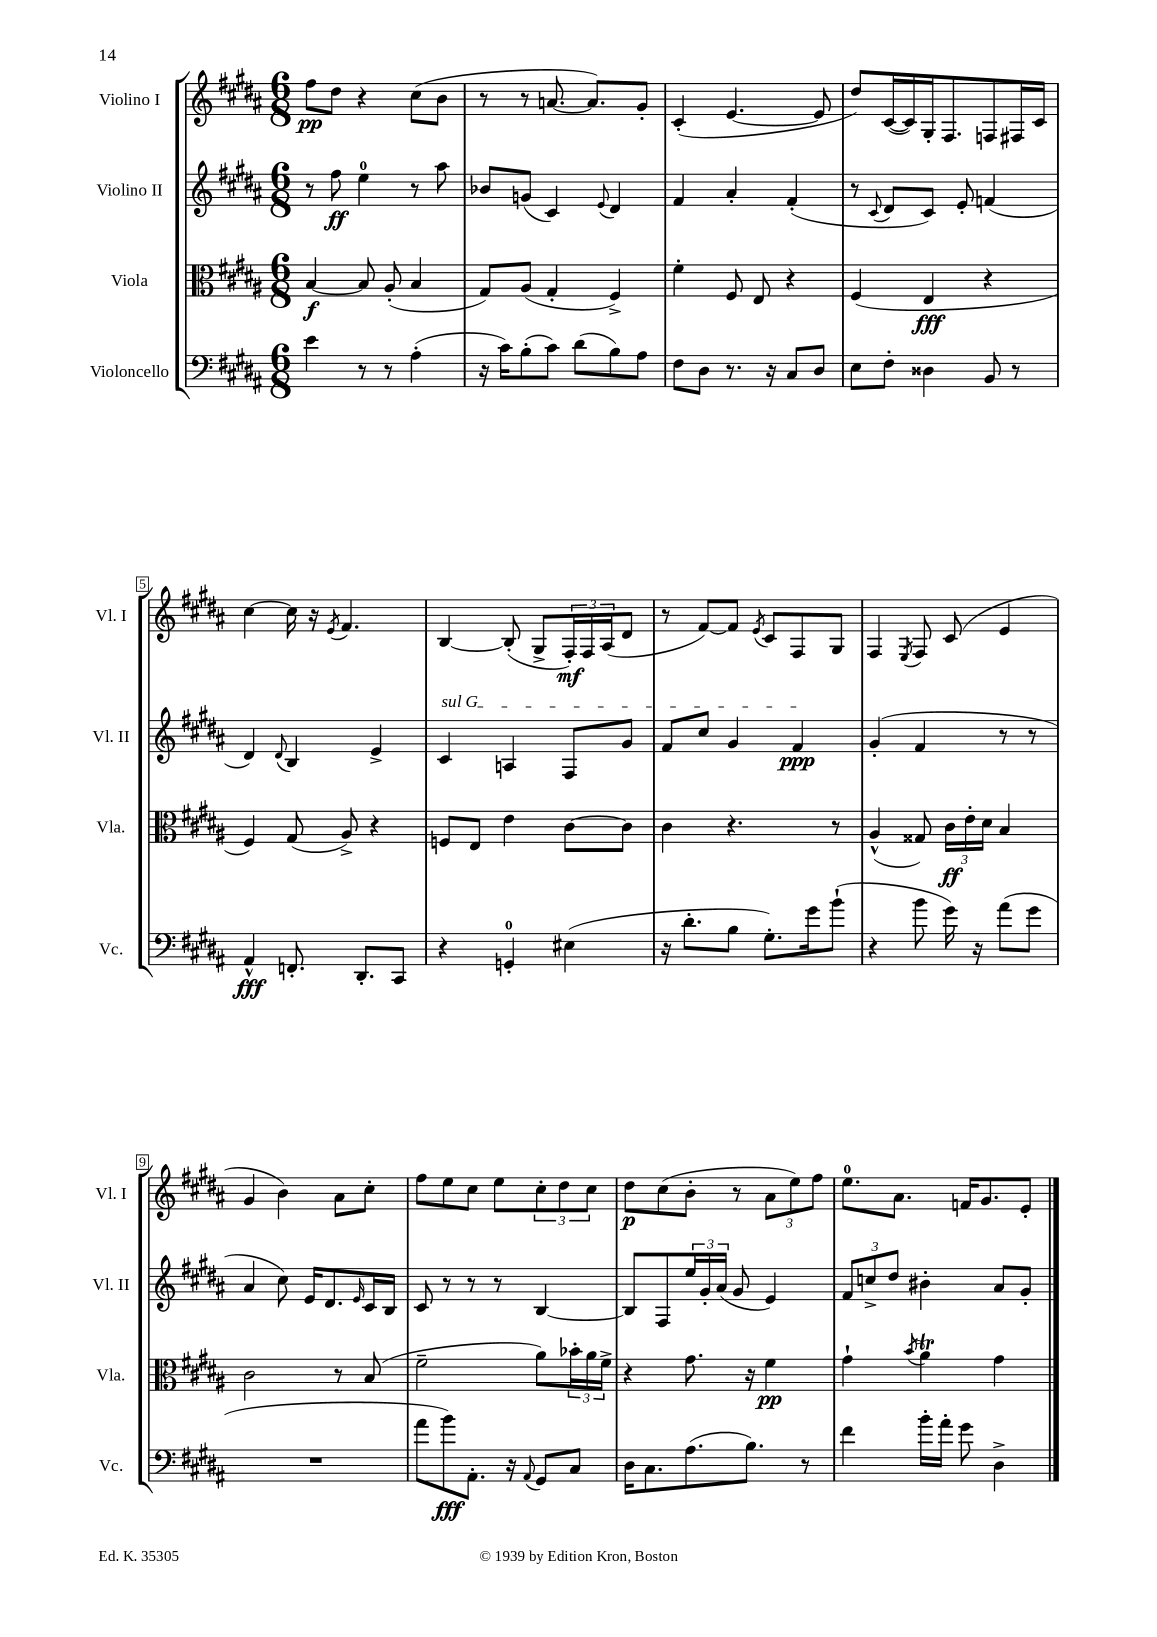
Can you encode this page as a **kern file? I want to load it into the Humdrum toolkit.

**kern	**dynam	**kern	**dynam	**kern	**dynam	**kern	**dynam
*part4	*part4	*part3	*part3	*part2	*part2	*part1	*part1
*staff4	*staff4	*staff3	*staff3	*staff2	*staff2	*staff1	*staff1
*I"Violoncello	*	*I"Viola	*	*I"Violino II	*	*I"Violino I	*
*I'Vc.	*	*I'Vla.	*	*I'Vl. II	*	*I'Vl. I	*
*clefF4	*	*clefC3	*	*clefG2	*	*clefG2	*
*k[f#c#g#d#a#]	*	*k[f#c#g#d#a#]	*	*k[f#c#g#d#a#]	*	*k[f#c#g#d#a#]	*
*M6/8	*	*M6/8	*	*M6/8	*	*M6/8	*
=1	=1	=1	=1	=1	=1	=1	=1
4e\	.	[4B/	f	8r	.	8ff#\L	pp
.	.	.	.	8ff#\	ff	8dd#\J	.
8r	.	8B/]	.	4ee\	.	4r	.
8r	.	(8A#'/	.	.	.	.	.
(4A#'\	.	4B/	.	8r	.	(8cc#\L	.
.	.	.	.	8aa#\	.	8b\J	.
=2	=2	=2	=2	=2	=2	=2	=2
16r	.	8G#/L)	.	8b-X/L	.	8r	.
16c#\KL)	.	.	.	.	.	.	.
(8B'\	.	(8A#/J	.	(8gn/J	.	8r	.
8c#\J)	.	4G#'/	.	4c#/)	.	[8.an/	.
(8d#\L	.	.	.	.	.	.	.
.	.	.	.	.	.	8.a/L])	.
.	.	.	.	8qqe/	.	.	.
8B\)	.	4F#^/)	.	4d#/	.	.	.
8A#\J	.	.	.	.	.	8g#'/J	.
=3	=3	=3	=3	=3	=3	=3	=3
8F#\L	.	4f#'\	.	4f#/	.	(4c#'/	.
8D#\J	.	.	.	.	.	.	.
8.r	.	8F#/	.	4a#'/	.	[4.e/	.
.	.	8E/	.	.	.	.	.
16r	.	.	.	.	.	.	.
8C#/L	.	4r	.	(4f#'/	.	.	.
8D#/J	.	.	.	.	.	8e/]	.
=4	=4	=4	=4	=4	=4	=4	=4
8E\L	.	(4F#/	.	8r	.	8dd#/L)	.
.	.	.	.	8qqc#/	.	.	.
8F#'\J	.	.	.	8d#/L	.	([16c#/L	.
.	.	.	.	.	.	16c#/])	.
4D##X\	.	4E/	fff	8c#/J)	.	16G#'/J	.
.	.	.	.	.	.	8.F#/	.
.	.	.	.	8e'/	.	.	.
8BB/	.	4r	.	(4fn/	.	8Fn/	.
8r	.	.	.	.	.	16F#X/L	.
.	.	.	.	.	.	16c#/JJ	.
!!LO:LB:g=z
=5	=5	=5	=5	=5	=5	=5	=5
4AA#^^/	fff	4F#/)	.	4d#/)	.	[4cc#\	.
.	.	.	.	8qqd#/	.	.	.
8.FFn'/	.	(8G#/	.	4B/	.	16cc#\]	.
.	.	.	.	.	.	16r	.
.	.	.	.	.	.	8qe/	.
.	.	8A#^/)	.	.	.	4.f#/	.
8.DD#'/L	.	.	.	.	.	.	.
.	.	4r	.	4e^/	.	.	.
8CC#/J	.	.	.	.	.	.	.
=6	=6	=6	=6	=6	=6	=6	=6
!	!	!	!	!LO:TX:a:i:t=sul G	!	!	!
4r	.	8Fn/L	.	4c#/	.	[4B/	.
.	.	8E/J	.	.	.	.	.
4GGn'/	.	4e\	.	4An/	.	(8B'/]	.
.	.	.	.	.	.	8G#^/L	.
(4E#X\	.	[8c#\L	.	8F#/L	.	24F#'/L)	mf
.	.	.	.	.	.	24F#/	.
.	.	.	.	.	.	(24A#/J	.
.	.	8c#\J]	.	8g#/J	.	8d#/J	.
=7	=7	=7	=7	=7	=7	=7	=7
16r	.	4c#\	.	8f#/L	.	8r	.
8.d#'\L	.	.	.	.	.	.	.
.	.	.	.	8cc#/J	.	[8f#/L)	.
8B\J	.	4.r	.	4g#/	.	8f#/J]	.
.	.	.	.	.	.	8qe/	.
8.G#'\L)	.	.	.	.	.	8c#/L	.
.	.	.	.	4f#/	ppp	8F#/	.
16g#\k	.	.	.	.	.	.	.
(8b`\J	.	8r	.	.	.	8G#/J	.
=8	=8	=8	=8	=8	=8	=8	=8
4r	.	(4A#^^/	.	(4g#'/	.	4F#/	.
.	.	.	.	.	.	8qE/	.
8b\	.	8G##X/)	.	4f#/	.	8F#/	.
16g#\)	.	24c#\LL	ff	.	.	(8c#/	.
.	.	24e'\	.	.	.	.	.
16r	.	.	.	.	.	.	.
.	.	24d#\JJ	.	.	.	.	.
(8a#\L	.	4B/	.	8r	.	4e/	.
8g#\J	.	.	.	8r	.	.	.
!!LO:LB:g=z
=9	=9	=9	=9	=9	=9	=9	=9
2.r	.	2c#\	.	4a#/	.	4g#/	.
.	.	.	.	8cc#\)	.	4b\)	.
.	.	.	.	16e/KL	.	.	.
.	.	.	.	8.d#/	.	.	.
.	.	8r	.	.	.	8a#\L	.
.	.	.	.	16qqe/	.	.	.
.	.	(8B/	.	16c#/L	.	8cc#'\J	.
.	.	.	.	16B/JJ	.	.	.
=10	=10	=10	=10	=10	=10	=10	=10
8a#\L	.	2f#~\	.	8c#/	.	8ff#\L	.
8b\)	fff	.	.	8r	.	8ee\	.
8.AA#'\J	.	.	.	8r	.	8cc#\J	.
.	.	.	.	8r	.	8ee\L	.
16r	.	.	.	.	.	.	.
8qqAA#/	.	.	.	.	.	.	.
8GG#/L	.	8a#\L)	.	[4B/	.	12cc#'\	.
.	.	.	.	.	.	12dd#\	.
8C#/J	.	24b-X'\L	.	.	.	.	.
.	.	24a#\	.	.	.	12cc#\J	.
.	.	24f#^\JJ	.	.	.	.	.
=11	=11	=11	=11	=11	=11	=11	=11
16D#\KL	.	4r	.	8B/L]	.	8dd#\L	p
8.C#\	.	.	.	.	.	.	.
.	.	.	.	8F#/	.	(8cc#\	.
(8.A#\	.	8.g#\	.	24ee/L	.	8b'\J	.
.	.	.	.	24g#'/	.	.	.
.	.	.	.	(24a#/JJ	.	.	.
.	.	.	.	8g#/	.	8r	.
8.B\J)	.	16r	.	.	.	.	.
.	.	4f#\	pp	4e/)	.	12a#\L	.
.	.	.	.	.	.	12ee\)	.
8r	.	.	.	.	.	.	.
.	.	.	.	.	.	12ff#\J	.
=12	=12	=12	=12	=12	=12	=12	=12
4f#\	.	4g#`\	.	12f#/L	.	8.ee\L	.
.	.	.	.	12ccn^/	.	.	.
.	.	.	.	12dd#/J	.	.	.
.	.	.	.	.	.	8.a#\J	.
.	.	8qb/	.	.	.	.	.
16b'\LL	.	4a#t\	.	4b#X'\	.	.	.
16a#'\JJ	.	.	.	.	.	.	.
8g#\	.	.	.	.	.	16fn/KL	.
.	.	.	.	.	.	8.g#/	.
4D#^\	.	4g#\	.	8a#/L	.	.	.
.	.	.	.	8g#'/J	.	8e'/J	.
==	==	==	==	==	==	==	==
*-	*-	*-	*-	*-	*-	*-	*-
